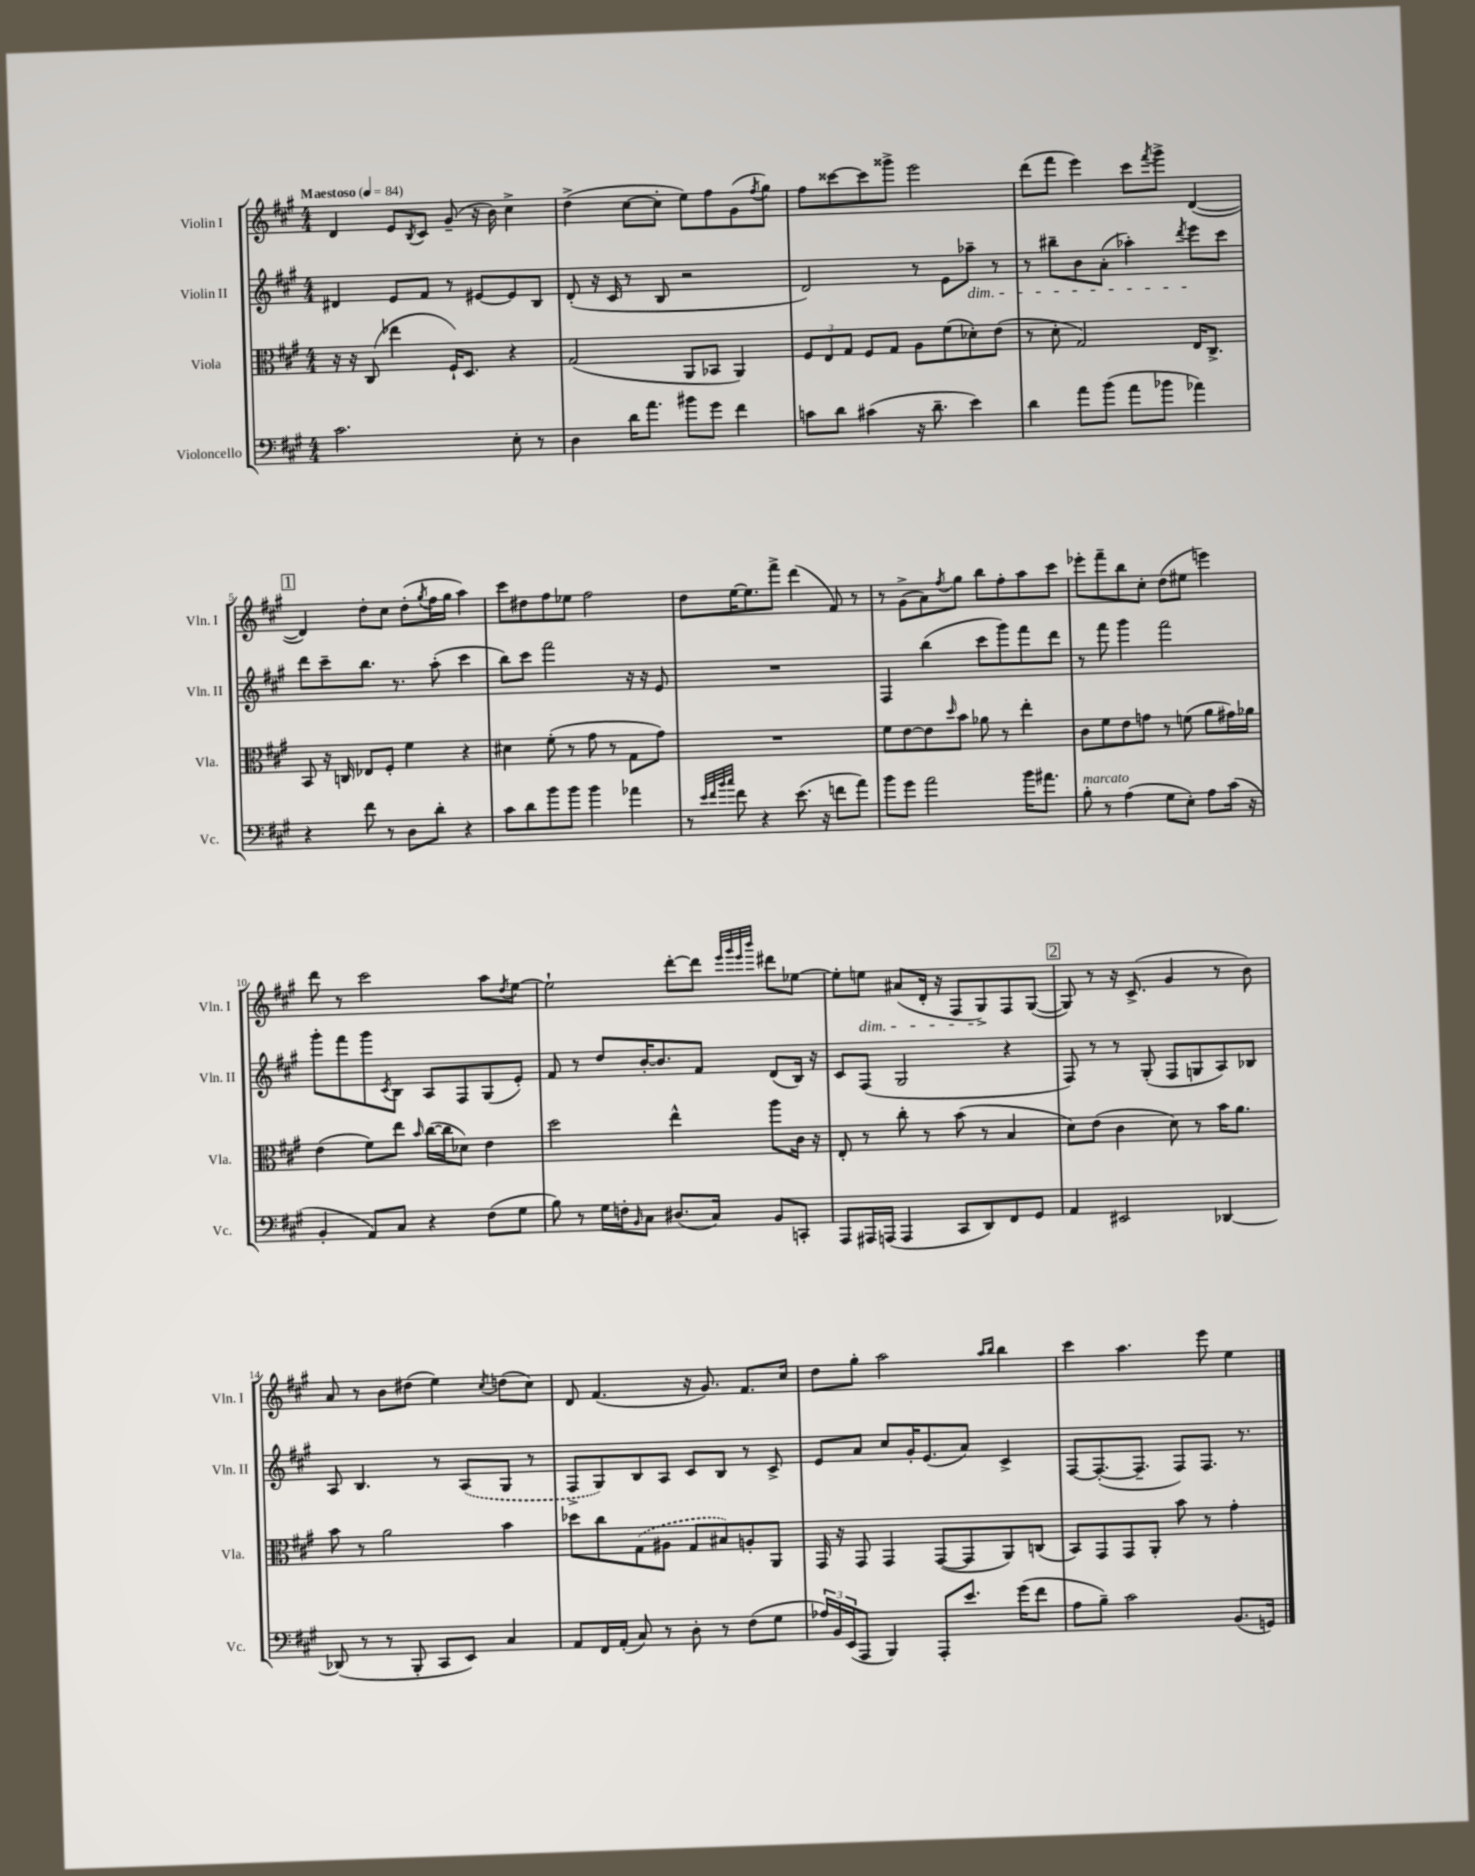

**kern	**kern	**kern	**kern
*staff4	*staff3	*staff2	*staff1
*clefF4	*clefC3	*clefG2	*clefG2
*k[f#c#g#]	*k[f#c#g#]	*k[f#c#g#]	*k[f#c#g#]
*M4/4	*M4/4	*M4/4	*M4/4
*MM84	*MM84	*MM84	*MM84
2.c#\	16r	4d#/	4d/
.	16r	.	.
.	(8C#/	.	.
.	4ee-\	8e/L	8e/L
.	.	.	8qB/
.	.	8f#/J	8c#/J
.	16F#`/LK)	8r	(8g#~/
.	8.D/J	.	.
.	.	[8e#/L	16r
.	.	.	16b\)
8E'\	4r	8e#/]	4cc#^\
8r	.	8B/J	.
=	=	=	=
4D\	(2G#/	(8d'/	(4dd^\
.	.	16r	.
.	.	16c#/	.
16d\LK	.	8r	[8cc#\L
8.a\J	.	.	.
.	.	8B/	8cc#'\]J
8b#\L	8AA/L	2r	8ee\L)
8g#\J	8BB-/J	.	8ff#\
4f#\	4AA/)	.	(8g#\
.	.	.	8qff#/
.	.	.	8gg#\J)
=	=	=	=
8c\L	12F#/L	2d/)	8ff#\L
.	12E/	.	.
8d\J	.	.	[8ccc##\
.	12G#/J	.	.
(4c#\	8F#/L	.	8ccc##\]
.	8G#/J	.	8ggg##^\J
16r	8A\L	8r	2eee\
8.d~\	.	.	.
.	(8f#\	8e\L	.
4e\)	8d-'\)	8aa-~\J	.
.	(8e\J	8r	.
=	=	=	=
4d\	8r	8r	(8ddd\L
.	8d'\	8bb#~\L	8fff#\J
8a\L	2G#/)	8b\	4eee\)
(8b\J	.	(8a'\J	.
8a\L	.	4aa-'\)	8ccc#\L
.	.	.	8qfff#/
8b-\J	.	.	8ggg#^\J
.	.	8qddd/	.
4a-\)	16E/LK	8eee\L	([4d/
.	8.C#^/J	.	.
.	.	8ccc#\J	.
=	=	=	=
4r	8BB/	8ddd\L	4d/])
.	16r	8ccc#~\	.
.	16C/	.	.
8f#\	8E-/L	8.bb\J	8dd'\L
8r	8F#'/J	.	8cc#\J
.	.	8.r	.
8D\L	4f#\	.	(8dd'\L
.	.	.	8qgg#/
8d'\J	.	(8aa'\	16ff#\L
.	.	.	16gg#\JJ
4r	4r	4ccc#\	4aa\)
=	=	=	=
8c#\L	4d#\	8bb\L)	8ccc#\L
8d\	.	8ccc#\J	8dd#\
8b\	(8f#'\	2fff#\	8ff#\
8b\J	8r	.	8ee-\J
4b\	8g#\	.	2ff#\
.	8r	.	.
4a-\	8G#\L	16r	.
.	.	16r	.
.	8g#\J)	8e/	.
=	=	=	=
8r	1r	1r	8dd\L
32qqe/LLL	.	.	.
32qqf#/	.	.	.
32qqb/	.	.	.
32qqcc#/JJJ	.	.	.
8f#\	.	.	[16ee\K
.	.	.	8.ee\]
4r	.	.	.
.	.	.	8fff#^\J
(8.e\	.	.	(4ddd\
16r	.	.	.
8f\L	.	.	8f#/)
8a\J)	.	.	8r
=	=	=	=
8b\L	8f#\L	4F#/	8r
8g#\J	[8e\	.	(8g#^\L
2a\	8e\]	(4bb\	8a\)
.	16qqdd/	.	8qff#/
.	8b\J	.	8gg#\J
.	8a-\	8ccc#\L	8bb\L
.	8r	8ggg#\)	8ff#'\
16b\LK	4ee'\	8fff#\	8aa\
8.a#\J	.	.	.
.	.	8ddd\J	8ccc#\J
=	=	=	=
8B'\	8c#\L	8r	8eee-'\L
8r	8f#\	8fff#\	8fff#~\
(4A\	8e\	4ggg#\	8bb\
.	8g\J	.	8cc#'\J
8G#\L	8r	2fff#\	(8dd\L
8E'\J)	(8f\	.	8ee#\J
8A\L	8a\L	.	4eee\)
(16c#\Jk	16g#\L)	.	.
16r	16a-\JJ	.	.
=	=	=	=
4BB'/	(4e\	8ggg#'\L	8ddd\
.	.	8fff#\	8r
8AA/L)	8f#\L)	8ggg#\	2ccc#\
.	.	8qc#/	.
8C#/J	8ee\J	8B\J	.
.	16qqb/	.	.
4r	([16cc#\LL	8A/L	.
.	16cc#\]J	.	.
.	8d-\J)	8F#/	.
(8F#\L	4e\	(8G#/	8aa\L
.	.	.	8qdd/
8G#\J	.	8e'/J)	[8ee\J
=	=	=	=
8B\)	2dd\	8f#/	2ee`\]
8r	.	8r	.
16G#\LL	.	8dd/L	.
16F'\J	.	.	.
16qqBB/	.	.	.
8C#\J	.	[16b'/K	.
.	.	8.b/]	.
(8.D#/L	4ee^^\	.	[8ddd'\L
.	.	8f#/J	8ddd\]J
16C#/Jk)	.	.	.
.	.	.	32qqeee/LLL
.	.	.	32qqggg#/
.	.	.	32qqeee/
.	.	.	32qqbbb/JJJ
8BB/L	8aa\L	(8d/L	8ddd#\L
8CC'/J	16c#\Jk	16B/Jk)	[8ee-\J
.	16r	16r	.
=	=	=	=
8AAA/L	8E'/	8c#/L	8ee-'\]L
16AAA#/L	8r	(8F#/J	8ee\J
(16AAA/JJ	.	.	.
4AAA/	8cc#'\	2G#/	(8a#/L
.	8r	.	16d'/Jk
.	.	.	16r
8CC#/L	(8b\	.	8F#/L
8DD/)	8r	.	8G#^/)
8FF#/	4B/	4r	8F#/
8GG#/J	.	.	([8G#/J
=	=	=	=
4AA/	8d\L)	8F#/)	8G#/])
.	(8e\J	8r	8r
2EE#/	4c#\	8r	16r
.	.	.	(8.c#^/
.	.	(8G#'/	.
.	8d\)	8F#/L	4g#/
.	8r	8G/	.
[4DD-/	16b\LK	8A/)	8r
.	8.a\J	.	.
.	.	8B-/J	8b\)
=	=	=	=
(8DD-/]	8b\	8A/	8a/
8r	8r	4.B/	8r
8r	2a\	.	8b\L
8BBB'/	.	.	(8dd#\J
8CC#/L	.	8r	4ee\)
8EE/J)	.	(8A/L	.
.	.	.	8qcc#/
4C#/	4b\	8G#/J	(8dd\L
.	.	8r	8cc#\J)
=	=	=	=
8AA/L	8dd-\L	8F#^/L	8d/
16FF#/L	8cc#\	8G#/)	(4.f#/
(16AA'/JJ	.	.	.
8C#/)	(8G#\	8B/	.
8r	8A#\J	8A/J	.
8D'\	8G#/L	8c#/L	16r
.	.	.	8.g#/)
8r	8B#/)	8B/J	.
(8F#\L	8A'/	8r	8.f#/L
8G#\J	8AA/J	8c#^/	.
.	.	.	16cc#/Jk
=	=	=	=
24A-/LL)	16GG#/	8e/L	8dd\L
24BB/	.	.	.
.	16r	.	.
(24EE/J	.	.	.
8AAA/J	8GG#/	8a/J	8gg#'\J
4BBB/)	4GG#/	8cc#/L	2aa\
.	.	16g#'/K	.
.	.	(8.e/	.
8AAA'/L	([8GG#/L	.	.
8.e/J	8GG#/]	8a/J)	.
.	.	.	16qqaa/LL
.	.	.	16qqbb/JJ
.	8AA/)	4c#^/	4bb\
(16g#\LK	.	.	.
8f#\J	(8C/J	.	.
=	=	=	=
8A\L	8BB/L)	[8F#/L	4ccc#\
8B~\J)	8GG#/	(8.F#'/_	.
2c#\	8GG#/	.	4.aa\
.	.	8.F#~/]J	.
.	8AA'/J	.	.
.	8b\	8F#/L)	.
.	8r	8.F#/J	8eee\
(8.BB/L	4g#'\	.	4ee\
.	.	8.r	.
16GG/Jk)	.	.	.
==	==	==	==
*-	*-	*-	*-
